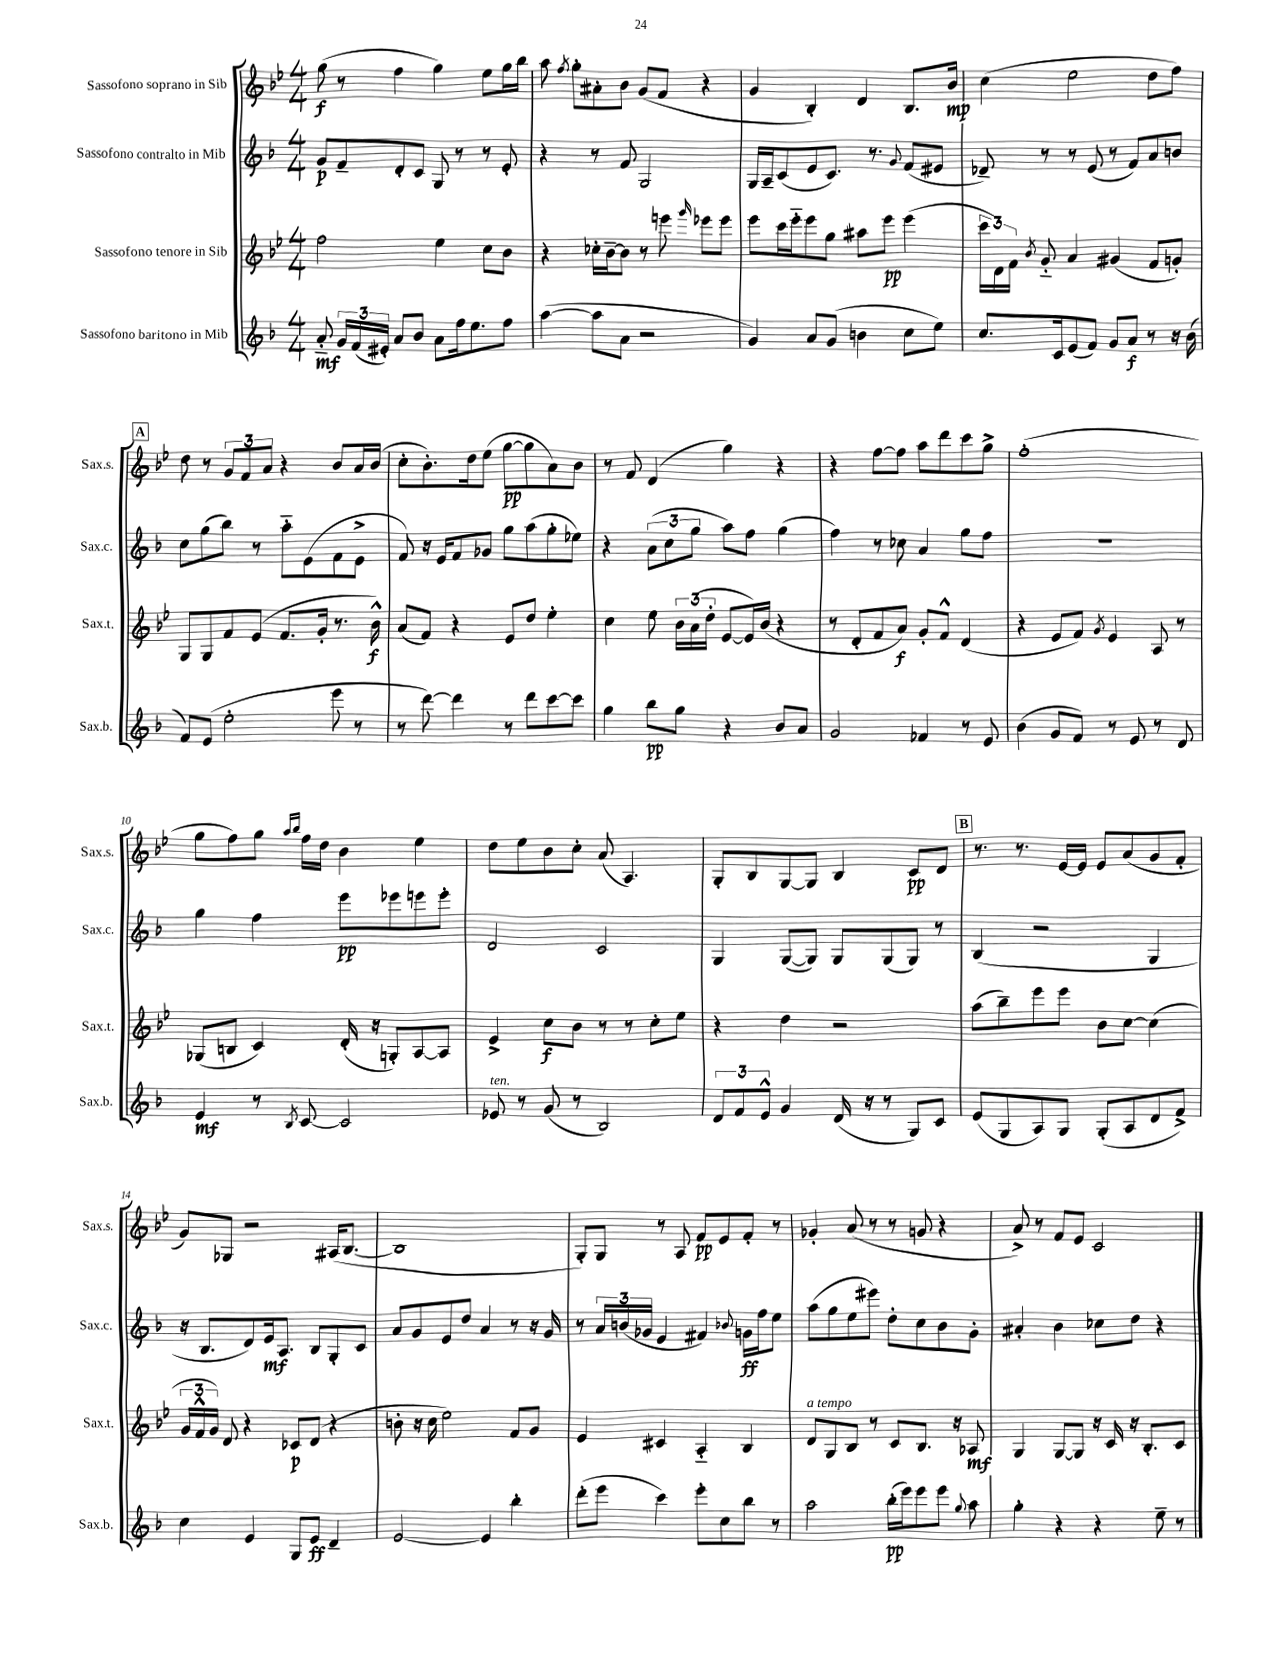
<<
\new StaffGroup <<
\new Staff = "s0" \with { instrumentName = "Sassofono soprano in Sib" shortInstrumentName = "Sax.s." } {
    \clef treble \key bes \major \numericTimeSignature \time 4/4
    \autoBeamOff g''8\f( r8 f''4 g''4) ees''8[ g''16 bes''16] |
    a''8 \acciaccatura { f''8 } g''8[-. ais'8-. bes'8] g'8[( f'8] r4 |
    g'4 bes4-.) d'4 bes8.[ bes'16]\mp |
    c''4( ees''2 d''8[ f''8]) |
    \mark \markup { \box "A" } d''8 r8 \tuplet 3/2 { g'8[ f'8 a'8] } r4 bes'8[ a'16 bes'16]( |
    c''8[-. bes'8.-.) d''16 ees''8]( g''8[~\pp g''8 a'8) bes'8] |
    r8 f'8 d'4( g''4) r4 |
    r4 f''8[~ f''8] a''8[ d'''8 c'''8 g''8]-> |
    f''1-.( |
    g''8[ f''8) g''8] \grace { a''16[ bes''16] } f''16[ d''16] bes'4 ees''4 |
    d''8[ ees''8 bes'8 c''8]-. a'8( a4.) |
    g8[-. bes8 g8~ g8] bes4 c'8[\pp d'8] |
    \mark \markup { \box "B" } r8. r8. ees'16[~ ees'16] ees'8[ a'8( g'8 f'8]-. |
    g'8[) ges8] r2 ais16[( bes8.]~ |
    bes1 |
    g8[-.) g8] r8 a8 f'8[\pp ees'8 f'8]-. r8 |
    ges'4-. a'8( r8 r8 g'8 r4 |
    a'8->) r8 f'8[ ees'8] c'2 \bar "|." |
}
\new Staff = "s1" \with { instrumentName = "Sassofono contralto in Mib" shortInstrumentName = "Sax.c." } {
    \clef treble \key f \major \numericTimeSignature \time 4/4
    \autoBeamOff g'8[\p f'8-- d'8-. c'8] g8 r8 r8 e'8-. |
    r4 r8 f'8 g2 |
    g16[ a16-- c'8( e'8 c'8.]) r8. \appoggiatura { g'8 } f'8[( eis'8] |
    des'8--) r8 r8 e'8( r8 f'8[) a'8 b'8] |
    \mark \markup { \box "A" } c''8[ g''8( bes''8]) r8 a''8[-_ e'8( f'8 e'8]-> |
    f'8) r16 e'16[ f'8 ges'8] g''8[ a''8( g''8-. ees''8]) |
    r4 \tuplet 3/2 { a'8[( c''8 g''8] } a''8[) f''8] g''4( |
    f''4) r8 ces''8 a'4 g''8[ f''8] |
    R1 |
    g''4 f''4 e'''8[\pp ees'''8 e'''8 e'''8]-. |
    d'2 c'2 |
    g4 g8[~( g8]) g8[ g8( g8]) r8 |
    \mark \markup { \box "B" } bes4( r2 g4 |
    r16 bes8.[ d'8) e'16\mf a8.] bes8[ g8-. c'8] |
    a'8[ g'8 e'8 d''8] a'4 r8 r16 g'16 |
    r8 \tuplet 3/2 { a'16[ b'16( ges'16] } e'4 fis'4) \appoggiatura { bes'8 } g'16[\ff f''16 e''8] |
    a''8[( g''8 e''8 eis'''8]) d''8[-. c''8 bes'8 g'8]-. |
    ais'4-. bes'4 ces''8[ d''8] r4 \bar "|." |
}
\new Staff = "s2" \with { instrumentName = "Sassofono tenore in Sib" shortInstrumentName = "Sax.t." } {
    \clef treble \key bes \major \numericTimeSignature \time 4/4
    \autoBeamOff f''2 ees''4 c''8[ bes'8] |
    r4 ces''16[-. bes'16~-- bes'8] r8 e'''8 \grace { g'''16 } ees'''8[ ees'''8] |
    ees'''8[ c'''16 ees'''16-_ ees'''8 g''8] ais''8[ ees'''8]\pp ees'''4( |
    \tuplet 3/2 { c'''16[ d'16) f'16] } \acciaccatura { bes'8 } g'8-_ a'4 gis'4( f'8[ g'8]-.) |
    \mark \markup { \box "A" } g8[ g8 f'8 ees'8]( f'8.[ g'16]-. r8. bes'16-^\f) |
    a'8[( f'8]) r4 ees'8[ d''8] ees''4-. |
    c''4 ees''8 \tuplet 3/2 { bes'16[ a'16( d''16]-. } ees'8[~ ees'16) bes'16]( r4 |
    r8 d'8[-. f'8 a'8]\f) g'8[-. f'8]-^ d'4( |
    r4 ees'8[ f'8]) \acciaccatura { g'8 } ees'4 a8 r8 |
    ges8[( b8] c'4) d'16-.( r16 g8[-.) a8~ a8] |
    ees'4-> c''8[\f bes'8] r8 r8 c''8[-. ees''8] |
    r4 d''4 r2 |
    \mark \markup { \box "B" } a''8[( bes''8--) ees'''8 ees'''8] bes'8[ c''8]~ c''4( |
    \tuplet 3/2 { g'16[ f'16-^ g'16]) } d'8 r4 ces'8[\p d'8]( r4 |
    b'8-. r16 c''16 ees''2) f'8[ g'8] |
    ees'4 cis'4 a4-_ bes4 |
    d'8[^\markup { \italic "a tempo" } g8 bes8] r8 c'8[ bes8.] r16 aes8\mf |
    g4 g8[~ g8] r16 c'16 r16 bes8.[-. c'8] \bar "|." |
}
\new Staff = "s3" \with { instrumentName = "Sassofono baritono in Mib" shortInstrumentName = "Sax.b." } {
    \clef treble \key f \major \numericTimeSignature \time 4/4
    \autoBeamOff a'8-_\mf \tuplet 3/2 { g'16[ f'16( eis'16]-.) } a'8[ bes'8] a'8[ f''16 e''8. f''8] |
    a''4~( a''8[ a'8] r2 |
    g'4) a'8[ g'8]( b'4 c''8[ e''8]) |
    c''8.[ c'16 e'8( f'8]) g'8[ a'8]\f r8 r16 bes'16( |
    \mark \markup { \box "A" } f'8[) e'8]( e''2-. e'''8 r8 |
    r8 d'''8~) d'''4 r8 d'''8[ c'''8~ c'''8] |
    g''4 bes''8[\pp g''8] r4 bes'8[ a'8] |
    g'2 fes'4 r8 e'8 |
    bes'4( g'8[ f'8]) r8 e'8 r8 d'8 |
    e'4\mf r8 \acciaccatura { bes8 } c'8~ c'2 |
    ees'8^\markup { \italic "ten." } r8 g'8( r8 bes2) |
    \tuplet 3/2 { d'8[ f'8 e'8]-^ } g'4 d'16( r16 r8 g8[) c'8] |
    \mark \markup { \box "B" } e'8[( g8 a8) g8] g8[-.( a8 d'8 f'8]->) |
    c''4 e'4 g8[ e'8]\ff d'4-- |
    e'2~ e'4 bes''4-. |
    d'''8[-.( e'''8] c'''4) e'''8[-. c''8 bes''8] r8 |
    a''2 bes''16[-.\pp( e'''16) e'''8 e'''8] \appoggiatura { g''8 } a''8 |
    g''4-. r4 r4 e''8-- r8 \bar "|." |
}
>>
>>
